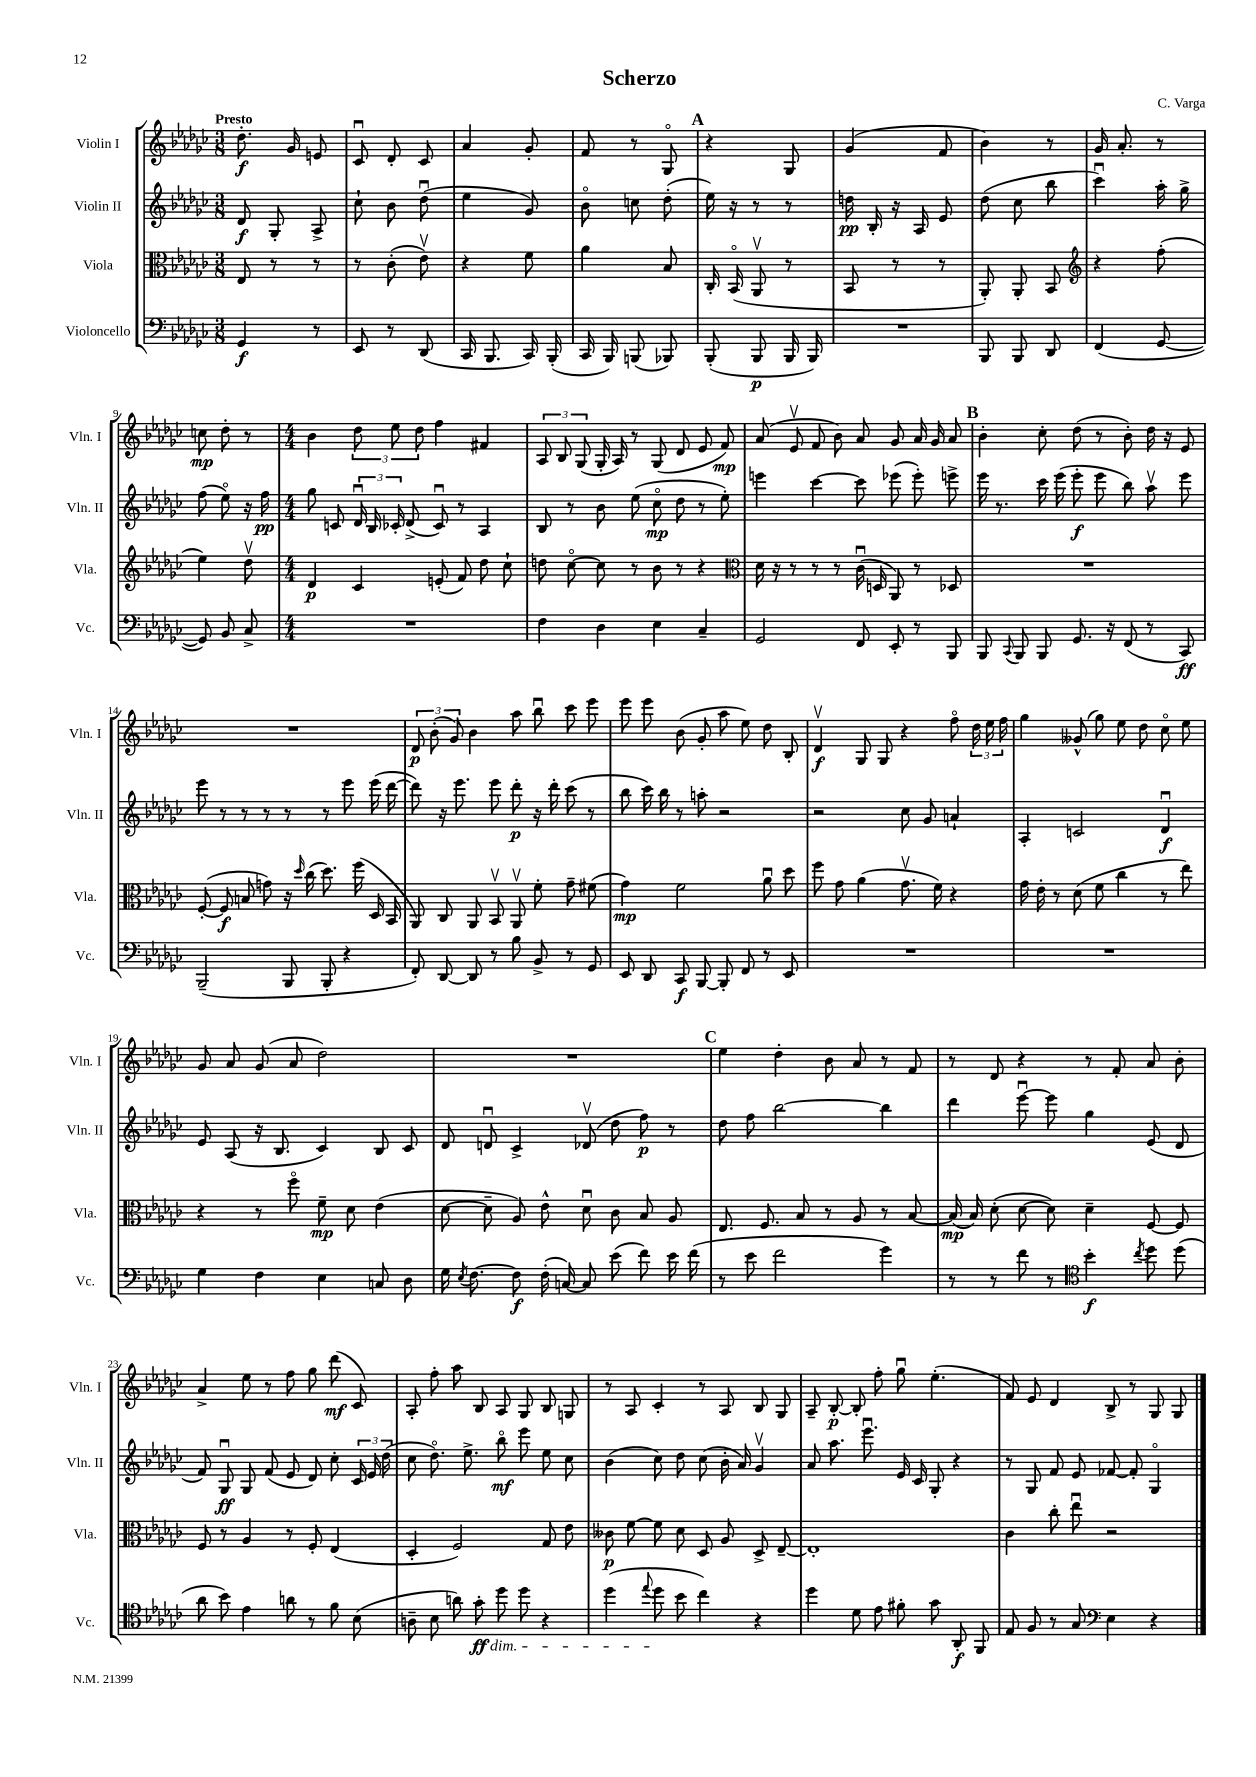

**kern	**kern	**kern	**kern
*staff4	*staff3	*staff2	*staff1
*clefF4	*clefC3	*clefG2	*clefG2
*k[b-e-a-d-g-c-]	*k[b-e-a-d-g-c-]	*k[b-e-a-d-g-c-]	*k[b-e-a-d-g-c-]
*M3/8	*M3/8	*M3/8	*M3/8
4GG-	8E-	8d-	8.dd-'
.	8r	8G-'	.
.	.	.	16g-
8r	8r	8A-^	8e
=	=	=	=
8EE-	8r	8cc-`	8c-u
8r	(8c-'	8b-	8d-'
(8DD-	8e-v)	(8dd-u	8c-
=	=	=	=
16CC-	4r	4ee-	4a-
8.BBB-	.	.	.
16CC-)	8f	8g-)	8g-'
(16BBB-'	.	.	.
=	=	=	=
16CC-	4a-	8b-o	8f
16BBB-)	.	.	.
(8BBB	.	8cc	8r
8BBB-)	8B-	(8dd-'	8G-o
=	=	=	=
(8BBB-'	16C-'	16ee-)	4r
.	(16BB-o	16r	.
8BBB-	8AA-v	8r	.
16BBB-	8r	8r	8G-
16BBB-)	.	.	.
=	=	=	=
4.r	8BB-	16dd	(4g-
.	.	16B-'	.
.	8r	16r	.
.	.	16A-	.
.	8r	8e-	8f
=	=	=	=
8BBB-	8AA-')	(8dd-	4b-)
8BBB-	8AA-'	8cc-	.
8DD-	8BB-	8bb-	8r
=	=	=	=
*	*clefG2	*	*
(4FF	4r	4ccc-u)	16g-
.	.	.	8.a-'
[8GG-	(8ff'	16aa-'	8r
.	.	16gg-^	.
=	=	=	=
8GG-])	4ee-)	(8ff	8cc
8BB-	.	8ee-o)	8dd-'
8C-^	8dd-v	16r	8r
.	.	16ff	.
=	=	=	=
*M4/4	*M4/4	*M4/4	*M4/4
1r	4d-	8gg-	4b-
.	.	8c	.
.	4c-	24d-u	12dd-
.	.	24B-	.
.	.	24c-'	12ee-
.	.	(8d-^	.
.	.	.	12dd-
.	(8e'	8c-u)	4ff
.	8f)	8r	.
.	8dd-	4A-	4f#
.	8cc-`	.	.
=	=	=	=
4F	8dd	8B-	12A-
.	.	.	12B-
.	[8cc-o	8r	.
.	.	.	(12G-
4D-	8cc-]	8b-	16G-'
.	.	.	16A-)
.	8r	(8ee-	8r
4E-	8b-	8cc-o	(8G-
.	8r	8dd-	8d-
4C-~	4r	8r	8e-
.	.	8ee-')	8f)
=	=	=	=
*	*clefC3	*	*
2GG-	16d-	4eee	(8a-
.	16r	.	.
.	8r	.	8e-v
.	8r	[4ccc-	8f
.	8r	.	8b-)
8FF	(16c-u	8ccc-]	8a-
.	16D	.	.
8EE-'	8AA-)	(8eee-	8g-
8r	8r	8eee-')	16a-
.	.	.	16g-
8BBB-	8D-	8eee^	8a-
=	=	=	=
8BBB-	1r	16eee-	4b-'
.	.	8.r	.
8qqCC-	.	.	.
8BBB-	.	.	.
8BBB-	.	16ccc-	8cc-'
.	.	(16eee-	.
8.GG-	.	8eee-'	(8dd-
.	.	8eee-	8r
16r	.	.	.
(8FF	.	8bb-)	8b-')
8r	.	8aa-v	16dd-
.	.	.	16r
8CC-)	.	8eee-	8e-
=	=	=	=
(2BBB-~	([8F'	8eee-	1r
.	8F]	8r	.
.	8B	8r	.
.	8g)	8r	.
8BBB-	16r	8r	.
.	16qqdd-	.	.
.	(16cc-	.	.
8BBB-'	8.dd-)	8r	.
4r	.	8eee-	.
.	(16ff	.	.
.	16D-	(16eee-	.
.	16BB-	[16ddd-	.
=	=	=	=
8FF')	8AA-)	8ddd-])	12d-
.	.	.	(12b-'
[8DD-	8C-	16r	.
.	.	.	12g-)
.	.	8.eee-	.
8DD-]	8AA-	.	4b-
8r	8BB-v	8eee-	.
8B-	8AA-v	8ddd-'	8aa-
8BB-^	8f'	16r	8bb-u
.	.	16ddd-'	.
8r	8g-~	(8ccc-	8ccc-
8GG-	(8f#	8r	8eee-
=	=	=	=
8EE-	4g-)	8bb-	8eee-
8DD-	.	16ccc-)	8eee-
.	.	16bb-	.
8CC-	2f	8r	(8b-
[8BBB-	.	8aa'	8g-'
8BBB-']	.	2r	8aa-
8FF	.	.	8ee-)
8r	8a-u	.	8dd-
8EE-	8dd-	.	8B-'
=	=	=	=
1r	8ff	2r	4d-v
.	8g-	.	.
.	(4a-	.	8G-
.	.	.	8G-
.	8.g-v	8cc-	4r
.	.	8g-	.
.	16f)	.	.
.	4r	4a`	8ffo
.	.	.	24dd-
.	.	.	24ee-
.	.	.	24ff
=	=	=	=
1r	16g-	4A-'	4gg-
.	16e-'	.	.
.	8r	.	.
.	(8d-	2c	(8g--^^
.	8f	.	8gg-)
.	4cc-	.	8ee-
.	.	.	8dd-
.	8r	4d-u	8cc-o
.	8ee-)	.	8ee-
=	=	=	=
4G-	4r	8e-	8g-
.	.	(8A-	8a-
4F	8r	16r	(8g-
.	.	8.B-	.
.	8ffo	.	8a-
4E-	8f~	4c-)	2dd-)
.	8d-	.	.
8C	(4e-	8B-	.
8D-	.	8c-	.
=	=	=	=
16G-	[8d-	8d-	1r
8qE-	.	.	.
[8.F	.	.	.
.	8d-~]	8du	.
8F]	8A-)	4c-^	.
(16F'	8e-^^	.	.
[16C)	.	.	.
8C]	8d-u	(8d-v	.
(8e-	8c-	8dd-	.
8f)	8B-	8ff)	.
16e-	8A-	8r	.
(16f	.	.	.
=	=	=	=
8r	8.E-	8dd-	4ee-
8e-	.	8ff	.
.	8.F	.	.
2f	.	[2bb-	4dd-'
.	8B-	.	.
.	8r	.	8b-
.	8A-	.	8a-
4g-)	8r	4bb-]	8r
.	[8B-	.	8f
=	=	=	=
8r	(16B-]	4ddd-	8r
.	16B-)	.	.
8r	(8d-'	.	8d-
8f	[8d-	[8eee-u	4r
8r	8d-])	8eee-]	.
*clefC4	*	*	*
4b-'	4d-~	4gg-	8r
.	.	.	8f'
8qcc-	.	.	.
8dd-	[8F	(8e-	8a-
(8dd-	8F]	8d-	8b-'
=	=	=	=
8a-	8F	8f)	4a-^
8b-)	8r	8G-u	.
4e-	4A-	8G-	8ee-
.	.	(8f	8r
8a	8r	8e-	8ff
8r	8F'	8d-)	8gg-
8f	(4E-	8cc-'	(8ddd-
(8B-	.	24c-	8c-)
.	.	24e-	.
.	.	(24dd-	.
=	=	=	=
8A~	4D-'	8cc-	8A-'
8B-	.	8.dd-o)	8ff'
8a)	2F)	.	8aa-
.	.	8.ee-^	.
8g-'	.	.	8B-
8dd-	.	8bb-o	8A-
8dd-	.	8eee-	8G-
4r	8G-	8ee-	8B-
.	8e-	8cc-	8G
=	=	=	=
(4dd-	8c--	(4b-	8r
.	[8f	.	8A-
8qqee-	.	.	.
8dd-	8f]	8cc-)	4c-'
8b-	8d-	8dd-	.
4cc-)	8D-	(8cc-	8r
.	8A-	16b-'	8A-
.	.	16a-)	.
4r	8D-^	4g-v	8B-
.	[8E-~	.	8G-
=	=	=	=
4dd-	1E-']	8a-	8A-~
.	.	8.aa-	[8B-'
8d-	.	.	8B-']
.	.	8.eee-u	.
8e-	.	.	8ff'
8f#'	.	16e-	8gg-u
.	.	16c-	.
8g-	.	8G-'	(4.ee-'
8AA-'	.	4r	.
8FF	.	.	.
=	=	=	=
8E-	4c-	8r	8f)
8F	.	8G-	8e-
8r	8cc-'	8f	4d-
8G-	8ee-u	8e-	.
*clefF4	*	*	*
4E-	2r	[8f-	8B-^
.	.	8f-']	8r
4r	.	4G-o	8G-
.	.	.	8G-
==	==	==	==
*-	*-	*-	*-
